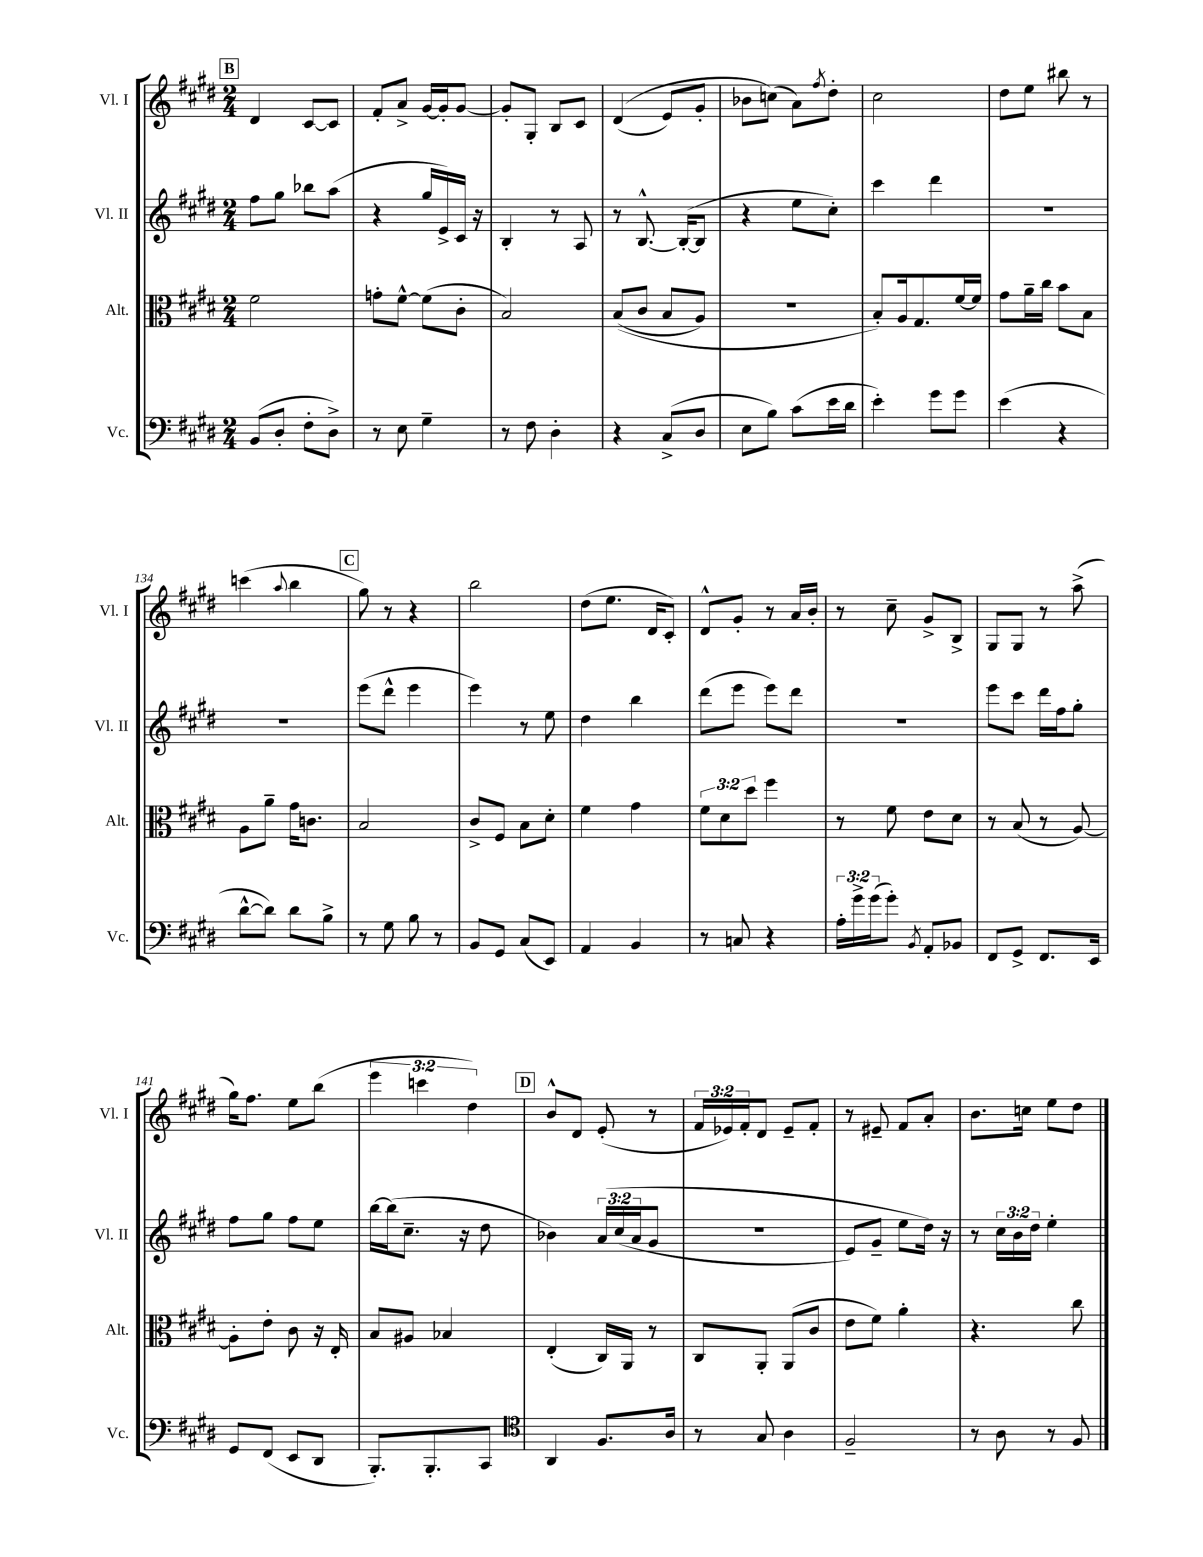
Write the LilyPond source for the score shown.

<<
\new StaffGroup <<
\new Staff = "s0" \with { instrumentName = "Vl. I" shortInstrumentName = "Vl. I" } {
    \clef treble \key e \major \numericTimeSignature \time 2/4 \override Staff.TupletNumber.text = #tuplet-number::calc-fraction-text
    \mark \markup { \box "B" } dis'4 cis'8~ cis'8 |
    fis'8-. a'8-> gis'16~ gis'16-. gis'8~ |
    gis'8-. gis8-. b8 cis'8 |
    dis'4(\( e'8) gis'8-. |
    bes'8 c''8(\) a'8) \acciaccatura { fis''8 } dis''8-. |
    cis''2 |
    dis''8 e''8 bis''8 r8 |
    c'''4( \appoggiatura { a''8 } b''4 |
    \mark \markup { \box "C" } gis''8) r8 r4 |
    b''2 |
    dis''8( e''8. dis'16 cis'8-.) |
    dis'8-^ gis'8-. r8 a'16 b'16-. |
    r8 cis''8-- gis'8-> b8-> |
    gis8 gis8 r8 a''8->( |
    gis''16) fis''8. e''8 b''8( |
    \tuplet 3/2 { e'''4 c'''4 dis''4) } |
    \mark \markup { \box "D" } b'8-^ dis'8 e'8-.( r8 |
    \tuplet 3/2 { fis'16 ees'16) fis'16-. } dis'8 ees'8-- fis'8-. |
    r8 eis'8-- fis'8 a'8-. |
    b'8. c''16 e''8 dis''8 \bar "|." |
}
\new Staff = "s1" \with { instrumentName = "Vl. II" shortInstrumentName = "Vl. II" } {
    \clef treble \key e \major \numericTimeSignature \time 2/4 \override Staff.TupletNumber.text = #tuplet-number::calc-fraction-text
    \mark \markup { \box "B" } fis''8 gis''8 bes''8 a''8( |
    r4 gis''16 e'16->) cis'16 r16 |
    b4-. r8 a8 |
    r8 b8.~-^ b16~-.( b8 |
    r4 e''8 cis''8-.) |
    cis'''4 dis'''4 |
    r2 |
    R2 |
    \mark \markup { \box "C" } e'''8( dis'''8-^ e'''4 |
    e'''4) r8 e''8 |
    dis''4 b''4 |
    dis'''8( e'''8 e'''8) dis'''8 |
    R2 |
    e'''8 cis'''8 dis'''16 fis''16 gis''8-. |
    fis''8 gis''8 fis''8 e''8 |
    b''16~ b''16( cis''8.-- r16 dis''8 |
    \mark \markup { \box "D" } bes'4) \tuplet 3/2 { a'16\( cis''16( a'16 } gis'8 |
    r2 |
    e'8) gis'8-- e''8 dis''16\) r16 |
    r8 \tuplet 3/2 { cis''16 b'16 dis''16 } e''4-. \bar "|." |
}
\new Staff = "s2" \with { instrumentName = "Alt." shortInstrumentName = "Alt." } {
    \clef alto \key e \major \numericTimeSignature \time 2/4 \override Staff.TupletNumber.text = #tuplet-number::calc-fraction-text
    \mark \markup { \box "B" } fis'2 |
    g'8-. fis'8~-^ fis'8( cis'8-. |
    b2) |
    b8(\( cis'8 b8 a8) |
    r2 |
    b8-.\) a16 gis8. fis'16~ fis'16 |
    gis'8 a'16-- cis''16 b'8 b8 |
    a8 a'8-- gis'16 c'8. |
    \mark \markup { \box "C" } b2 |
    cis'8-> fis8 b8 dis'8-. |
    fis'4 gis'4 |
    \tuplet 3/2 { fis'8 dis'8 dis''8 } fis''4 |
    r8 fis'8 e'8 dis'8 |
    r8 b8( r8 a8~) |
    a8-. e'8-. cis'8 r16 e16-. |
    b8 ais8 bes4 |
    \mark \markup { \box "D" } e4-.( cis16) a,16 r8 |
    cis8 a,8-. a,8( cis'8 |
    e'8 fis'8) a'4-. |
    r4. cis''8 \bar "|." |
}
\new Staff = "s3" \with { instrumentName = "Vc." shortInstrumentName = "Vc." } {
    \clef bass \key e \major \numericTimeSignature \time 2/4 \override Staff.TupletNumber.text = #tuplet-number::calc-fraction-text
    \mark \markup { \box "B" } b,8( dis8-. fis8-. dis8->) |
    r8 e8 gis4-- |
    r8 fis8 dis4-. |
    r4 cis8->( dis8 |
    e8 b8) cis'8( e'16 dis'16 |
    e'4-.) gis'8 gis'8 |
    e'4( r4 |
    dis'8~-^ dis'8) dis'8 b8-> |
    \mark \markup { \box "C" } r8 gis8 b8 r8 |
    b,8 gis,8 cis8( e,8) |
    a,4 b,4 |
    r8 c8 r4 |
    \tuplet 3/2 { a16-. gis'16-> gis'16( } gis'8-.) \acciaccatura { b,8 } a,8-. bes,8 |
    fis,8 gis,8-> fis,8. e,16 |
    gis,8 fis,8( e,8 dis,8 |
    b,,8.-.) b,,8.-. cis,8 |
    \mark \markup { \box "D" } \clef tenor a,4 fis8. a16 |
    r8 gis8 a4 |
    fis2-- |
    r8 a8 r8 fis8 \bar "|." |
}
>>
>>
\layout { \context { \Score currentBarNumber = #127 } }
